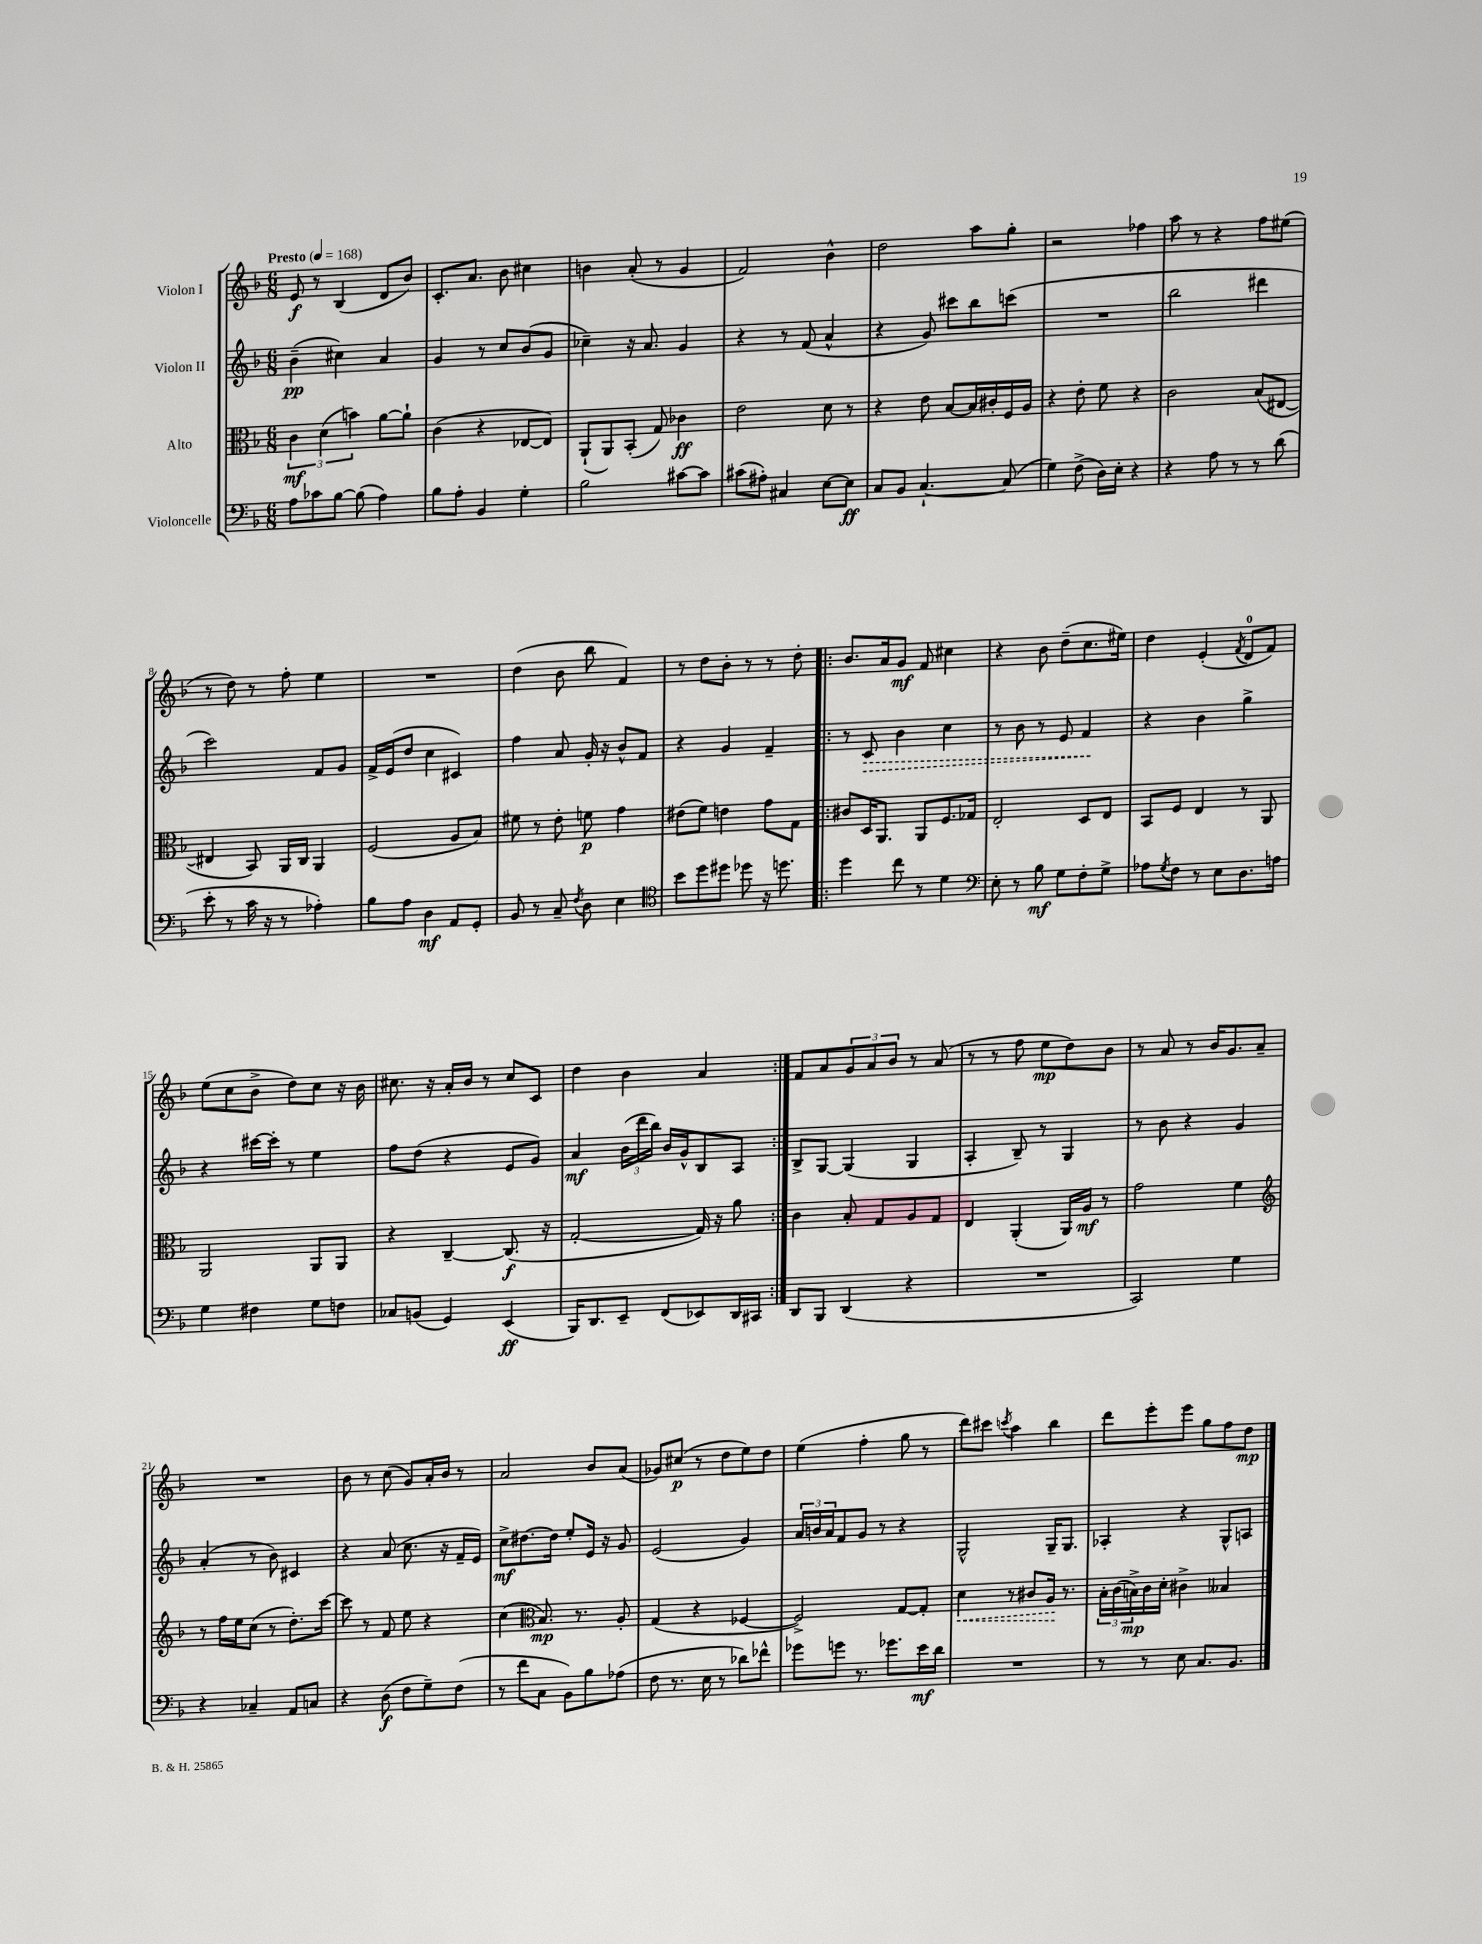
<<
\new StaffGroup <<
\new Staff = "s0" \with { instrumentName = "Violon I" } {
    \clef treble \key f \major \numericTimeSignature \time 6/8 \tempo "Presto" 4 = 168
    e'8\f r8 bes4( d'8 bes'8) |
    c'8.-. a'8. bes'8 cis''4 |
    b'4 a'8-.( r8 g'4 |
    f'2) bes'4-^ |
    d''2 a''8 g''8-. |
    r2 fes''4 |
    a''8 r8 r4 f''8 eis''8( |
    r8 d''8) r8 f''8-. e''4 |
    R2. |
    d''4( bes'8 bes''8 f'4) |
    r8 d''8 bes'8-. r8 r8 d''8-. |
    \repeat volta 2 { bes'8. a'16 g'8\mf f'8 cis''4 |
    r4 bes'8 d''8--( c''8. eis''16) |
    d''4 e'4-.( \acciaccatura { f'8 } d'8-0 f'8) |
    e''8( c''8 bes'8-> d''8) c''8 r16 bes'16 |
    cis''8. r16 a'16-. bes'16 r8 cis''8 c'8 |
    d''4 bes'4 a'4 | }
    f'8 a'8 \tuplet 3/2 { g'8 a'8 bes'8 } r8 a'8( |
    r8 r8 f''8 e''8\mp d''8) bes'8 |
    r8 a'8 r8 bes'16 g'8. a'8-- |
    R2. |
    bes'8 r8 c''8( g'8) a'16-. bes'16 r8 |
    a'2 bes'8 a'8( |
    ges'8) cis''8\p( r8 d''8 e''8) d''8 |
    e''4( f''4-. g''8 r8 |
    d'''8) cis'''8 \acciaccatura { c'''8 } a''4 bes''4 |
    d'''8 e'''8-. e'''8 g''8 f''8 d''8\mp \bar "|." |
}
\new Staff = "s1" \with { instrumentName = "Violon II" } {
    \clef treble \key f \major \numericTimeSignature \time 6/8
    bes'4--\pp( cis''4) a'4 |
    g'4 r8 c''8 bes'8( g'8 |
    ces''4--) r16 a'8. g'4 |
    r4 r8 f'8( a'4-^ |
    r4 g'8) cis'''8 bes''8 c'''8( |
    R2. |
    bes''2 dis'''4 |
    c'''2) f'8 g'8 |
    f'16-> e'16( d''8 c''4 cis'4) |
    f''4 a'8 g'16-. r16 bes'8-^ f'8 |
    r4 g'4 f'4-- |
    \repeat volta 2 { r8 \once \override Hairpin.style = #'dashed-line c'8\> bes'4 c''4 |
    r8 bes'8 r8 e'8 f'4\! |
    r4 bes'4 g''4-> |
    r4 cis'''16~ cis'''16-. r8 e''4 |
    f''8 d''8( r4 e'8 g'8) |
    a'4\mf \tuplet 3/2 { bes'16( d'''16 bes''16) } bes'16 g'16-^ bes8 a8 | }
    bes8-> g8~ g4( g4 |
    a4-. bes8--) r8 g4 |
    r8 bes'8 r4 g'4 |
    a'4-.( r8 bes'8) cis'4 |
    r4 a'8( c''8. r16 f'16-- e'16) |
    c''8->\mf dis''8.~ dis''16 e''8-. e'16 r16 g'8 |
    e'2( g'4) |
    \tuplet 3/2 { a'16 b'16 a'16 } f'8 g'8 r8 r4 |
    g2-^ g16-- g8. |
    aes4-. r4 g8-^ a8 \bar "|." |
}
\new Staff = "s2" \with { instrumentName = "Alto" } {
    \clef alto \key f \major \numericTimeSignature \time 6/8
    \tuplet 3/2 { c'4\mf d'4( b'4) } a'8~ a'8-! |
    c'4( r4 ees8~ ees8) |
    a,8-!( a,8) bes,8-.( g8) ces'4\ff |
    e'2 d'8 r8 |
    r4 e'8 bes8~ bes16 cis'16-. f16 a16 |
    r4 e'8-. f'8 r4 |
    c'2 bes8( eis8~ |
    eis4 bes,8) a,16 c16 a,4 |
    f2( a8 bes8) |
    fis'8 r8 e'8-. f'8\p g'4 |
    eis'8( f'8) e'4 g'8 g8 |
    \repeat volta 2 { cis'8 d16 a,8. a,8 f8. ges16 |
    e2-. d8 e8 |
    bes,8 f8 e4 r8 a,8 |
    a,2 a,8 a,8 |
    r4 c4~-- c8.\f( r16 |
    g2~-. g16) r16 a'8 | }
    c'4 bes8-. g8 a8 g8 |
    e4 a,4-.( a,16) a16\mf r8 |
    g'2 f'4 |
    \clef treble r8 f''16 e''16 c''8( r8 d''8.-.) c'''16~ |
    c'''8 r8 f'8 e''8 r4 |
    c''4( \clef alto bes8.\mp) r8. a8-. |
    g4( r4 fes4~ |
    fes2->) g8~ g8-. |
    \once \override Hairpin.style = #'dashed-line d'4\< r8 cis'8 a16\! r8. |
    \tuplet 3/2 { bes16-. c'16( b16->\mp) } c'16 d'16-. cis'4-> beses4 \bar "|." |
}
\new Staff = "s3" \with { instrumentName = "Violoncelle" } {
    \clef bass \key f \major \numericTimeSignature \time 6/8
    a8 ces'8 bes8~ bes8( a4) |
    bes8 a8-. bes,4 g4-. |
    bes2 cis'8~ cis'8 |
    cis'8( ais8-.) cis4 e8~ e8\ff |
    c8 bes,8 c4.~-! c8( |
    g4) f8->( d16) e16-. r4 |
    r4 a8 r8 r8 d'8( |
    e'8-. r8 c'16 r16 r8 aes4-.) |
    bes8 a8 d4\mf a,8 g,8-. |
    bes,8 r8 c8-- \acciaccatura { f8 } d8 e4 |
    \clef tenor bes'8 d''8 dis''8 des''8 r16 d''8. |
    \repeat volta 2 { d''4 c''8 r8 d'4 |
    \clef bass e8-. r8 bes8\mf g8 f8-. g8-> |
    aes8 \acciaccatura { g8 } f8 r8 e8 d8. a16 |
    g4 fis4 g8 f8 |
    ces8 b,8( g,4) e,4\ff( |
    bes,,16) d,8. e,8-- f,8( ees,8) d,16 cis,16 | }
    d,8 bes,,8 d,4( r4 |
    R2. |
    c,2) g4 |
    r4 ces4-- a,8 c8 |
    r4 d8\f( f8 g8--) f8( |
    r8 f'8 c8 bes,8) bes8 aes8( |
    f8 r8. e16 r8 des'8) fes'8-^ |
    ges'8 g'8 r8. ges'8. e'16\mf d'16 |
    R2. |
    r8 r8 e8 c8. bes,8. \bar "|." |
}
>>
>>
